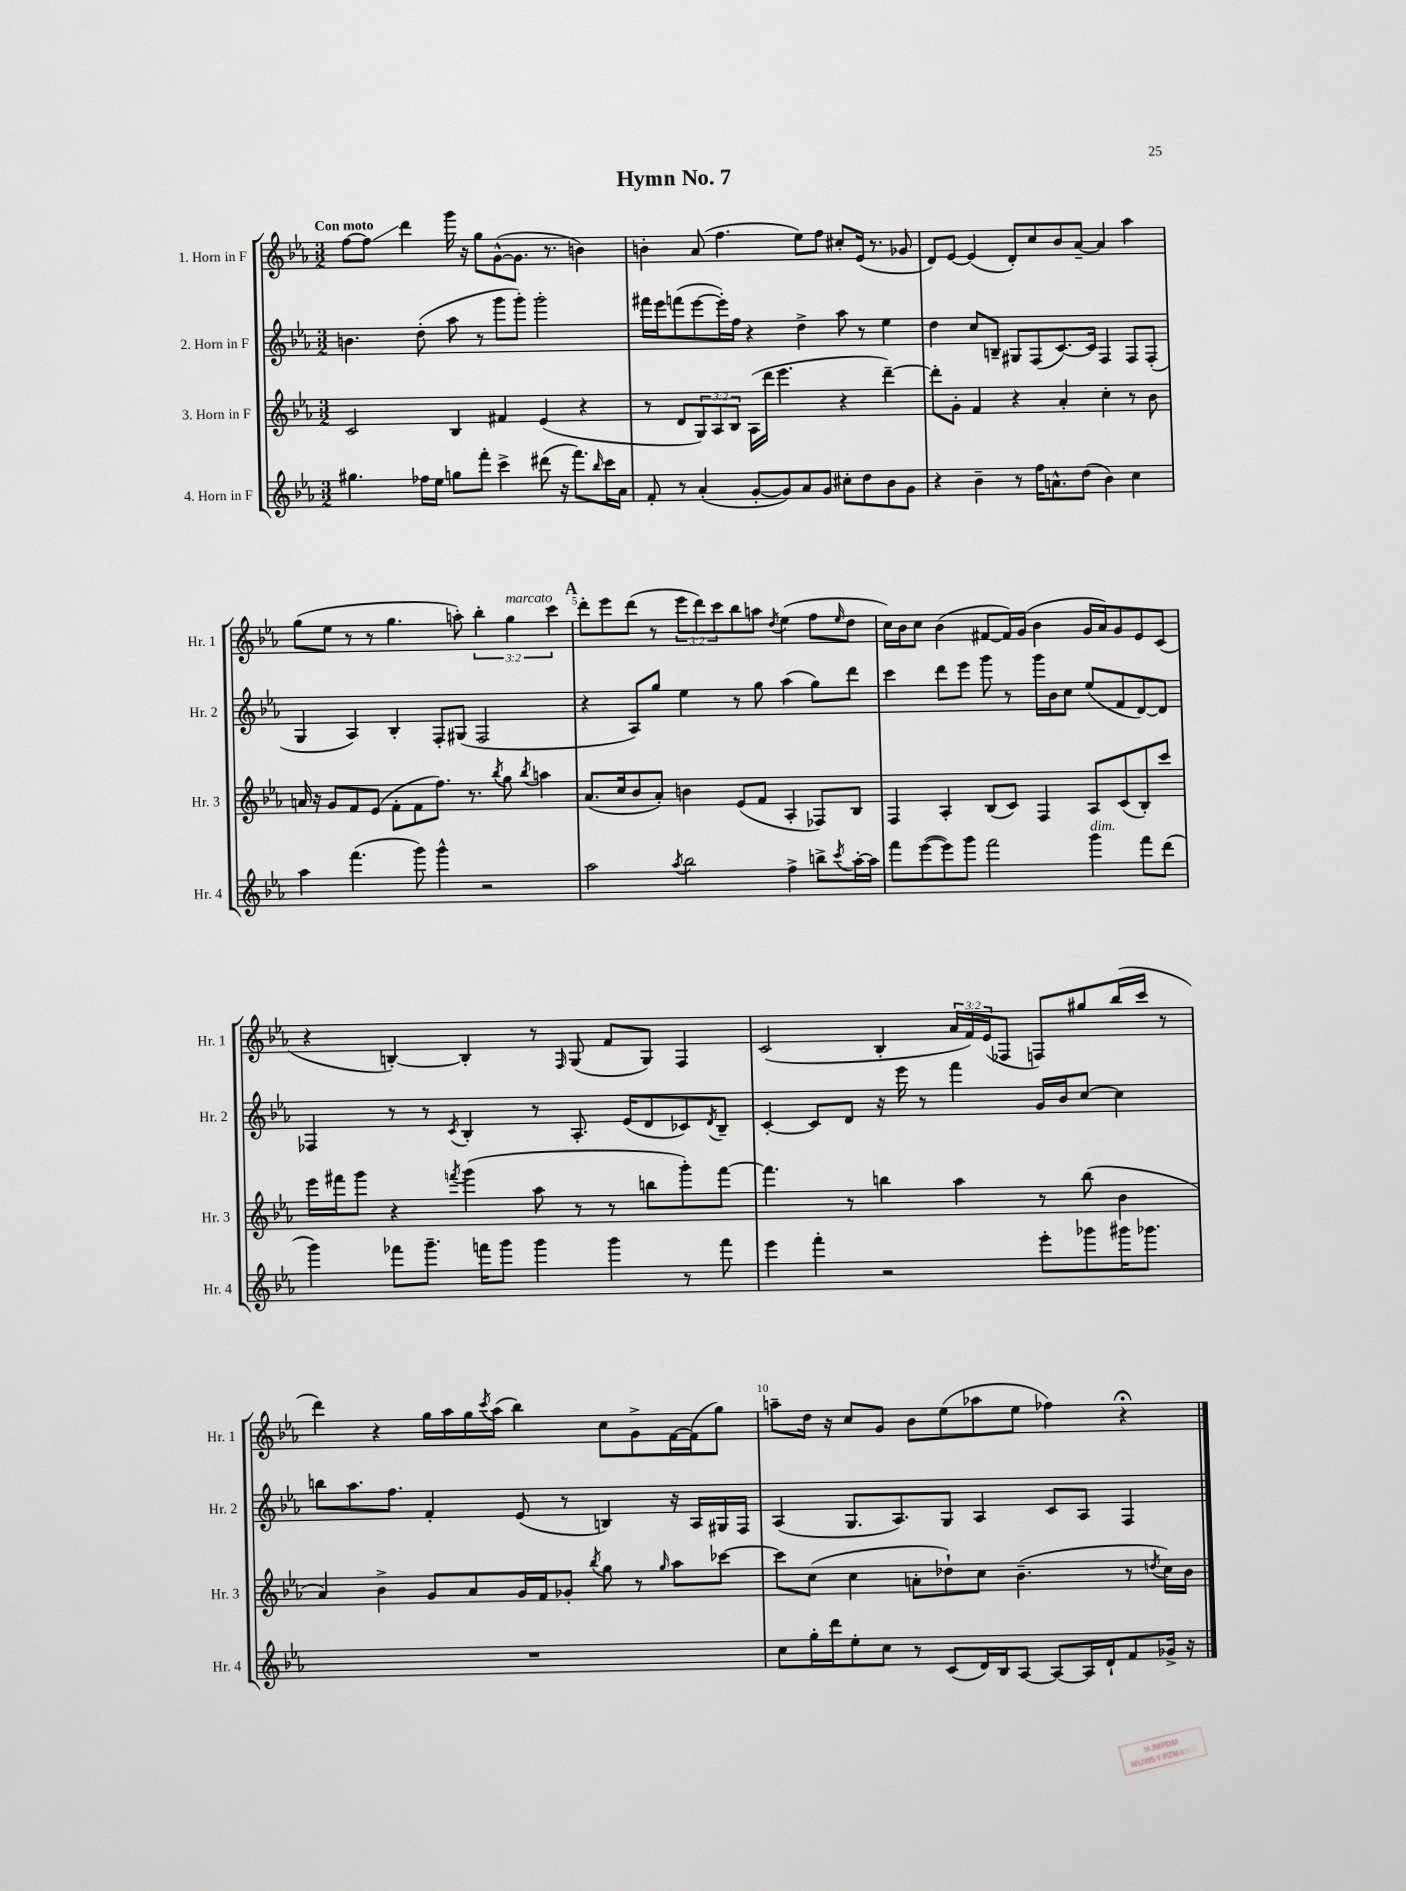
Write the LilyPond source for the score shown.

\header { title = "Hymn No. 7" }
<<
\new StaffGroup <<
\new Staff = "s0" \with { instrumentName = "1. Horn in F" shortInstrumentName = "Hr. 1" } {
    \clef treble \key ees \major \numericTimeSignature \time 3/2 \override Staff.TupletNumber.text = #tuplet-number::calc-fraction-text \tempo "Con moto"
    f''8~ f''8\glissando d'''4 g'''16 r16 g''8 g'8~-^( g'8. r8. b'4) |
    b'4-. aes'8( f''4. ees''8) f''8 cis''8-. ees'16( r8. ges'8 |
    d'8) ees'8~ ees'4( d'8-.) c''8 bes'8 aes'8~-- aes'4 aes''4 |
    g''8( ees''8 r8 r8 g''4. a''8-.) \tuplet 3/2 { bes''4-. g''4^\markup { \italic "marcato" } c'''4 } |
    \mark \markup { \bold "A" } d'''8-. ees'''8 d'''8( r8 \tuplet 3/2 { ees'''8 d'''8) c'''8 } bes''8 a''8 \acciaccatura { d''8 } ees''4( f''8 \grace { ees''16 } d''8 |
    c''16) bes'16 c''8 bes'4( fis'8~ fis'16) g'16( bes'4 g'16 aes'16) g'8 ees'8 c'8( |
    r4 b4~-.) b4-. r8 \grace { f16 } g8( f'8 g8) f4 |
    c'2( bes4-. \tuplet 3/2 { aes'16 f'16) ees'16( } fes8 f8) gis''8 bes''16( c'''16 r8 |
    d'''4) r4 g''16 aes''16 g''16 \acciaccatura { c'''8 } aes''16( bes''4) c''8 g'8-> f'16~ f'16( g''8) |
    a''8-- d''16 r16 c''8 g'8 bes'8 ees''8( aes''8 ees''8 fes''4) r4\fermata \bar "|." |
}
\new Staff = "s1" \with { instrumentName = "2. Horn in F" shortInstrumentName = "Hr. 2" } {
    \clef treble \key ees \major \numericTimeSignature \time 3/2
    b'4. d''8-.( aes''8 r8 g'''8 g'''8-.) g'''2-. |
    fis'''16 ees'''16 f'''8( ees'''8~ ees'''16-.) f''16 r4 d''4-> aes''8 r8 ees''4 |
    d''4 c''8 b8-- gis8 f8( c'8.~) c'16 f4 f8 f8-.( |
    g4 aes4) bes4-. f8-. gis8( f2 |
    \mark \markup { \bold "A" } r4 aes8) g''8 ees''4 r8 g''8 aes''4( g''8) d'''8 |
    c'''4 d'''8 ees'''8 g'''8 r8 g'''16 bes'16 c''8 ees''8( f'8 d'8~) d'8 |
    fes4 r8 r8 \acciaccatura { c'8 } bes4-. r8 aes8.-. ees'16( d'8 ces'8) \acciaccatura { d'8 } bes8-- |
    c'4~-. c'8 d'8 r16 ees'''16 r8 f'''4 g'16 bes'16 c''8~ c''4 |
    b''8 aes''8. f''8. f'4-. ees'8( r8 b4) r16 aes16 gis16 f16 |
    aes4( g8. aes8.) g8 aes4 c'8 aes8 f4 \bar "|." |
}
\new Staff = "s2" \with { instrumentName = "3. Horn in F" shortInstrumentName = "Hr. 3" } {
    \clef treble \key ees \major \numericTimeSignature \time 3/2 \override Staff.TupletNumber.text = #tuplet-number::calc-fraction-text
    c'2 bes4 fis'4 ees'4( r4 |
    r8 d'8 \tuplet 3/2 { g8) aes8 bes8 } aes16( d'''16 ees'''4. r4 d'''4~--) |
    d'''8-. g'8-. f'4 r4 aes'4-. c''4-. r8 bes'8 |
    a'16 r16 g'8 f'8 ees'8( f'8-. f'8 f''8.) r8. \acciaccatura { bes''8 } g''8 \acciaccatura { bes''8 } a''4 |
    \mark \markup { \bold "A" } aes'8.( c''16 bes'8 aes'8-.) b'4 ees'8( f'8 aes4-. fes8) bes8 |
    f4 aes4-. bes8( c'8) f4 aes8 c'8( bes8-.) c'''8 |
    ees'''16 fis'''16 g'''8 r4 \acciaccatura { f'''8 } g'''4( aes''8 r8 r8 b''8 g'''8-.) f'''8~ |
    f'''4. r8 b''4 aes''4 r8 b''8( bes'4 |
    aes'4) bes'4-> g'8 aes'8 g'16 f'16 ges'8-. \acciaccatura { bes''8 } g''8 r8 \grace { g''16 } aes''8 ces'''8~ |
    ces'''8 c''8( c''4 a'8-. des''8-!) c''8 bes'4.--( r8 \acciaccatura { d''8 } c''16) bes'16 \bar "|." |
}
\new Staff = "s3" \with { instrumentName = "4. Horn in F" shortInstrumentName = "Hr. 4" } {
    \clef treble \key ees \major \numericTimeSignature \time 3/2
    gis''4. fes''16 ees''16 g''8 f'''8-. c'''4-> dis'''8( r16 f'''8.) \grace { bes''16 } c'''16 aes'16 |
    f'8-. r8 aes'4-.( g'8~-. g'8) aes'8 g'8 cis''8-. d''8 bes'8 g'8 |
    r4 bes'4-- r8 f''16 a'8.-^ d''8( bes'4) c''4 |
    aes''4 f'''4.( g'''8) g'''4-^ r2 |
    \mark \markup { \bold "A" } aes''2 \acciaccatura { aes''8 } bes''2 f''4-> b''8-> \acciaccatura { c'''8 } aes''16~-. aes''16 |
    f'''8 ees'''8~( ees'''8) g'''8 f'''2 g'''4^\markup { \italic "dim." } f'''8 d'''8( |
    g'''4) fes'''8 g'''8.-- f'''16 g'''8 g'''4 g'''4 r8 f'''8 |
    ees'''4 f'''4-. r2 ees'''8-. ges'''8 gis'''16 ges'''8. |
    R1. |
    c''8 g''16-. d'''16 ees''8-. c''8 r8 c'8( d'16) bes16 aes8~ aes8~ aes16 d'16-! f'8 ges'16-> r16 \bar "|." |
}
>>
>>
\layout { \context { \Score \override BarNumber.break-visibility = ##(#f #t #t) barNumberVisibility = #(every-nth-bar-number-visible 5) } }
